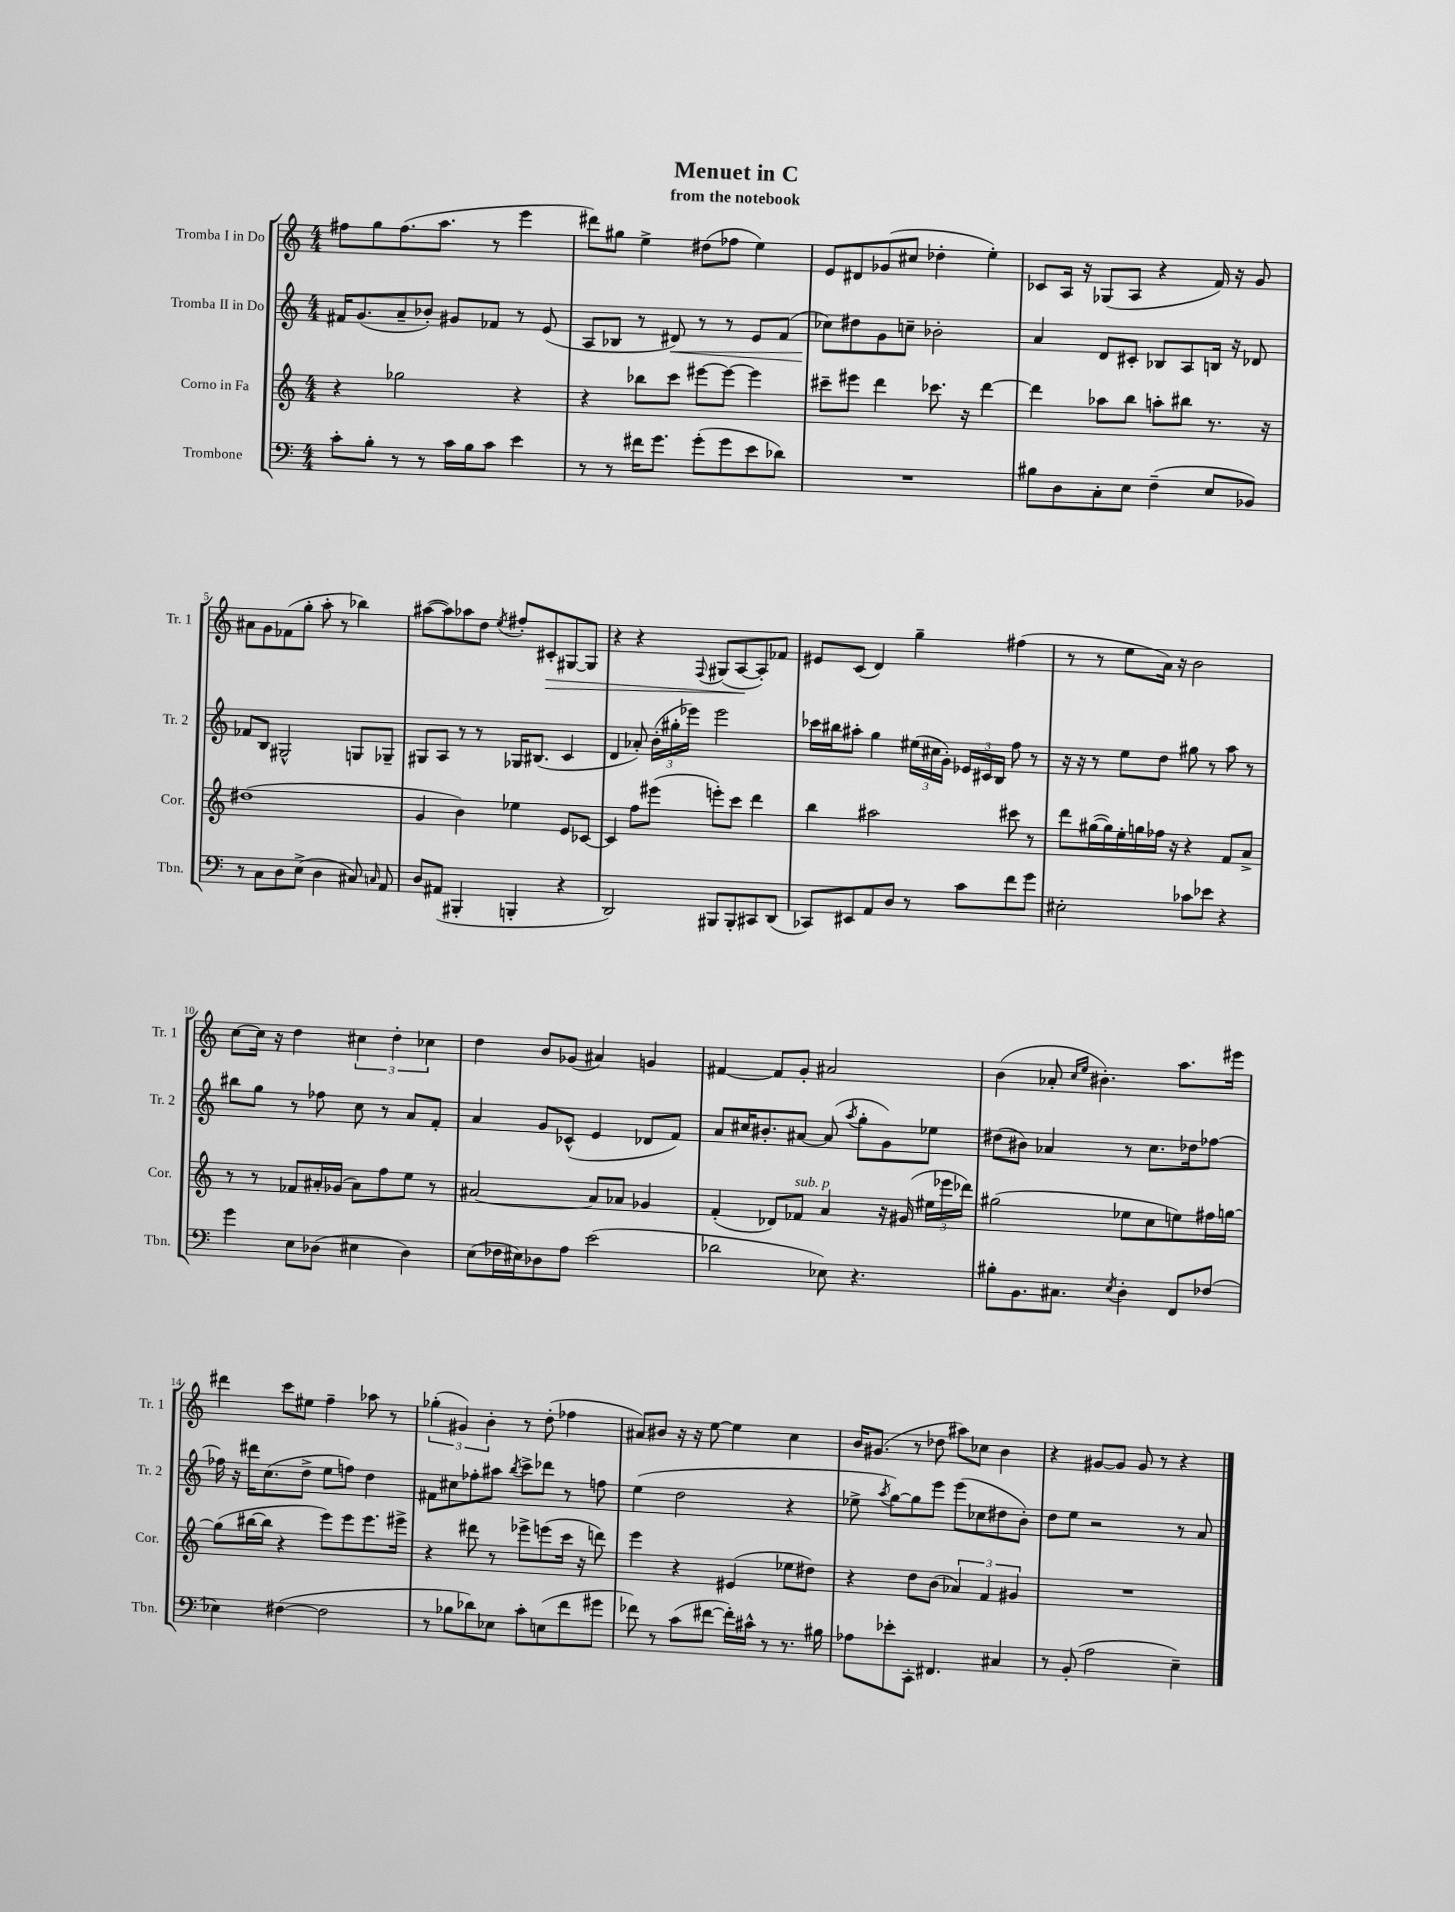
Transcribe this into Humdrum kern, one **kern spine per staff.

**kern	**kern	**kern	**kern
*staff4	*staff3	*staff2	*staff1
*clefF4	*clefG2	*clefG2	*clefG2
*k[]	*k[]	*k[]	*k[]
*M4/4	*M4/4	*M4/4	*M4/4
8c'\L	4r	16f#/LK	8ff#\L
.	.	(8.g/	.
8B'\J	.	.	8gg\
8r	2gg-\	8a~/	(8.ff#\
8r	.	8b-'/J)	.
.	.	.	8.aa\J
16c\LL	.	8g#/L	.
16B\J	.	.	.
8c\J	.	8f-/J	8r
4e\	4r	8r	4eee\
.	.	(8e/	.
=	=	=	=
8r	4r	8A/L	8ddd#\L)
8r	.	8B-/J	8gg#\J
16f#\LK	8bb-\L	8r	4ee^\
8.g\J	.	.	.
.	8ccc\J	8d#/)	.
(8g'\L	[8eee#\L	8r	(8dd#\L
8g\	8eee#\_J	8r	8ff-\J
8e\	4eee#\]	8e/L	4ee\)
8d-\J)	.	(8f/J	.
=	=	=	=
1r	8ccc#~\L	8cc-\L)	8e/L
.	8eee#\J	8dd#\	8d#/
.	4ddd\	8g\	(8g-/
.	.	8cc~\J	8cc#/J
.	8.ccc-\	2b-'\	4dd-'\
.	16r	.	.
.	[4ddd\	.	4ee'\)
=	=	=	=
8B#\L	4ddd\]	4a/	8c-/L
8D\	.	.	16A/Jk
.	.	.	16r
8C'\	8aa-\L	8d/L	(8G-/L
8E\J	8bb\J	8c#'/J	8A/J
(4F~\	8aa'\L	8B-/L	4r
.	8bb#\J	8A/	.
8E/L	8.r	16B/Jk	16f/)
.	.	16r	16r
8BB-/J)	.	8d-/	8g/
.	16r	.	.
=	=	=	=
8r	(1dd#	8f-/L	8a#\L
8C\L	.	8B/J	8g\
8D\	.	2G#^^/	(8f-\
(8E^\J	.	.	8gg'\J
4D\	.	.	8aa'\
.	.	.	8r
8C#/)	.	8G/L	4bb-\)
16qqC/	.	.	.
8AA/	.	8G-~/J	.
=	=	=	=
8D/L	4g/	8G#/L	([8aa#\L
(8AA#/J	.	8A/J	8aa#\])
4BBB#'/	4b\)	8r	8aa-\
.	.	8r	8dd\J
.	.	.	8qee/
4BBB'/	4ee-\	16G-/LK	8ff#'/L
.	.	(8.B#/J	.
.	.	.	8c#'/
4r	8e/L	4c/	[8G#/
.	[8c-/J	.	8G#/]J
=	=	=	=
2DD/)	4c-/]	4d/	4r
.	8ff\L	8a-'/)	4r
.	(8eee#\J	(24b'\LL	.
.	.	24gg#'\	.
.	.	24eee-\JJ)	.
.	.	.	8qqF/
8BBB#/L	8eee'\L)	2eee-\	(8G#/L
8BBB#'/	8ccc\J	.	[8A/
8CC#/	4ddd\	.	8A'/])
(8DD/J	.	.	8f-/J
=	=	=	=
8CC-/L)	4bb\	16ccc-\LL	8e#/L
.	.	16bb#\J	.
8EE#/	.	8aa#'\J	(8c/J
8AA/	2aa#\	4gg\	4d/)
8D/J	.	.	.
8r	.	(24ee#\LL	4gg~\
.	.	24cc#\	.
.	.	24g'\JJ)	.
8c\L	.	24e-/LL	.
.	.	24c#/	.
.	.	24B/JJ	.
8f\	8ccc#\	8ff\	(4ff#\
8g\J	8r	8r	.
=	=	=	=
2E#'\	8ddd\L	16r	8r
.	.	16r	.
.	([16gg#\L	8r	8r
.	16gg#\])	.	.
.	16ee'\	8ee\L	8ee\L
.	16gg\	.	.
.	16ff-\JJ	8dd\J	16a\Jk)
.	16r	.	16r
8c-\L	4r	8gg#\	2b\
8e-\J	.	8r	.
4r	8f/L	8aa\	.
.	8a^/J	8r	.
=	=	=	=
4g\	8r	8bb#\L	[8cc\L
.	8r	8gg\J	16cc\]Jk
.	.	.	16r
8E\L	8f-/L	8r	4dd\
(8D-\J	16a#'/L	8ff-\	.
.	(16g-/JJ	.	.
4E#\	8a#\L)	8cc\	6cc#\
.	8ff\	8r	.
.	.	.	6dd'\
4D-\)	8ee\J	8a/L	.
.	.	.	6cc-\
.	8r	8f'/J	.
=	=	=	=
(8E\L	[2a#/	4a/	4dd\
16F-\L	.	.	.
16E#\J)	.	.	.
8D-\	.	8g/L	8b/L
8A\J	.	(8c-^^/J	(8g-/J
(2e\	8a#/]L	4e/	4a#/)
.	8a-/J	.	.
.	4g-/	8d-/L	4g/
.	.	8f/J)	.
=	=	=	=
2d-\	(4f'/	8a/L	[4f#/
.	.	16cc#/K	.
.	.	8.b#'/	.
.	8d-/L)	.	8f#/]L
.	8f-/J	[8a#/J	8g'/J
8E-\)	4a/	(8a#/]	2a#/
.	.	8qaa/	.
4.r	.	8gg'\L	.
.	16r	8g\)	.
.	(16g#/	.	.
.	24ee#\LL	8ee-\J	.
.	24eee-\	.	.
.	24ddd-\JJ)	.	.
=	=	=	=
8B#'\L	(2gg#\	(8dd#\L	(4b\
8.BB\	.	8b#\J)	.
.	.	4a-/	8a-'/
8.C#\J	.	.	.
.	.	.	16qqcc/LL
.	.	.	16qqee/JJ
.	.	.	4.b#'\)
8qE/	.	.	.
4D'\	8ee-\L	8r	.
.	8cc\	8.cc\L	.
8FF/L	8ee\)	.	8.aa\L
.	.	16dd-\k	.
(8F-/J	16ff#\L	[8ff-\J	.
.	[16gg\JJ	.	16eee#\Jk
=	=	=	=
4E-\)	(8gg\]L	16ff-\]	4ddd#\
.	.	16r	.
.	[16bb#\L	16ddd#\LK	.
.	16bb#\]JJ	(8.cc\	.
([4F#\	4r	.	8ccc\L
.	.	8dd^\J	8ee#\J
2F#\]	8eee\L)	8ee\L	4ff~\
.	8eee\	8ff\J)	.
.	8.eee\	4dd\	8aa-\
.	.	.	8r
.	16eee#^\Jk	.	.
=	=	=	=
8r	4r	8f#\L	(6gg-'\
8B-\L	.	8cc#\	.
.	.	.	6g#/)
8d-\)	8ddd#\	8ff-'\	.
.	.	.	6b'\
8E-\J	8r	8aa#\J	.
.	.	8qbb/	.
8c'\L	8eee-^\L	8ccc^\L	8r
(8E\	(8eee\	8ddd-\J	(8dd'\
8f\	16ccc\Jk	8r	4ff-\
.	16r	.	.
8g#\J	8ddd\)	8ff\	.
=	=	=	=
8f-\)	4eee\	(4ee\	8a#/L)
8r	.	.	8b#/J
(8c\L	4r	2dd\	16r
.	.	.	16r
[8f#\J	.	.	[8ee\
16f#'\]LL)	(4e#/	.	4ee\]
16c#^^\JJ	.	.	.
8r	.	.	.
8.r	8ee-\L	4r	4cc\
.	8dd#\J)	.	.
16B#\	.	.	.
=	=	=	=
8A-\L	4r	8ee-^\	16b/LK
.	.	.	(8.g#/J
.	.	8qaa/	.
8e-'\	.	[8gg\L)	.
8CC'\J	8dd\L	8gg\]	8r
4.FF#/	(8b\J	8eee\J	8dd-\
.	6a-/)	(8eee\L	8aa#\L)
.	.	8cc-\	8cc-\J
.	6f/	.	.
4C#/	.	8dd#\	4b\
.	6g#/	.	.
.	.	8b'\J)	.
=	=	=	=
8r	1r	8dd\L	4r
(8BB'/	.	8ee\J	.
2A\	.	2r	[8g#/L
.	.	.	8g#/]J
.	.	.	8g#/
.	.	.	8r
4E~\)	.	8r	4r
.	.	8a/	.
==	==	==	==
*-	*-	*-	*-
